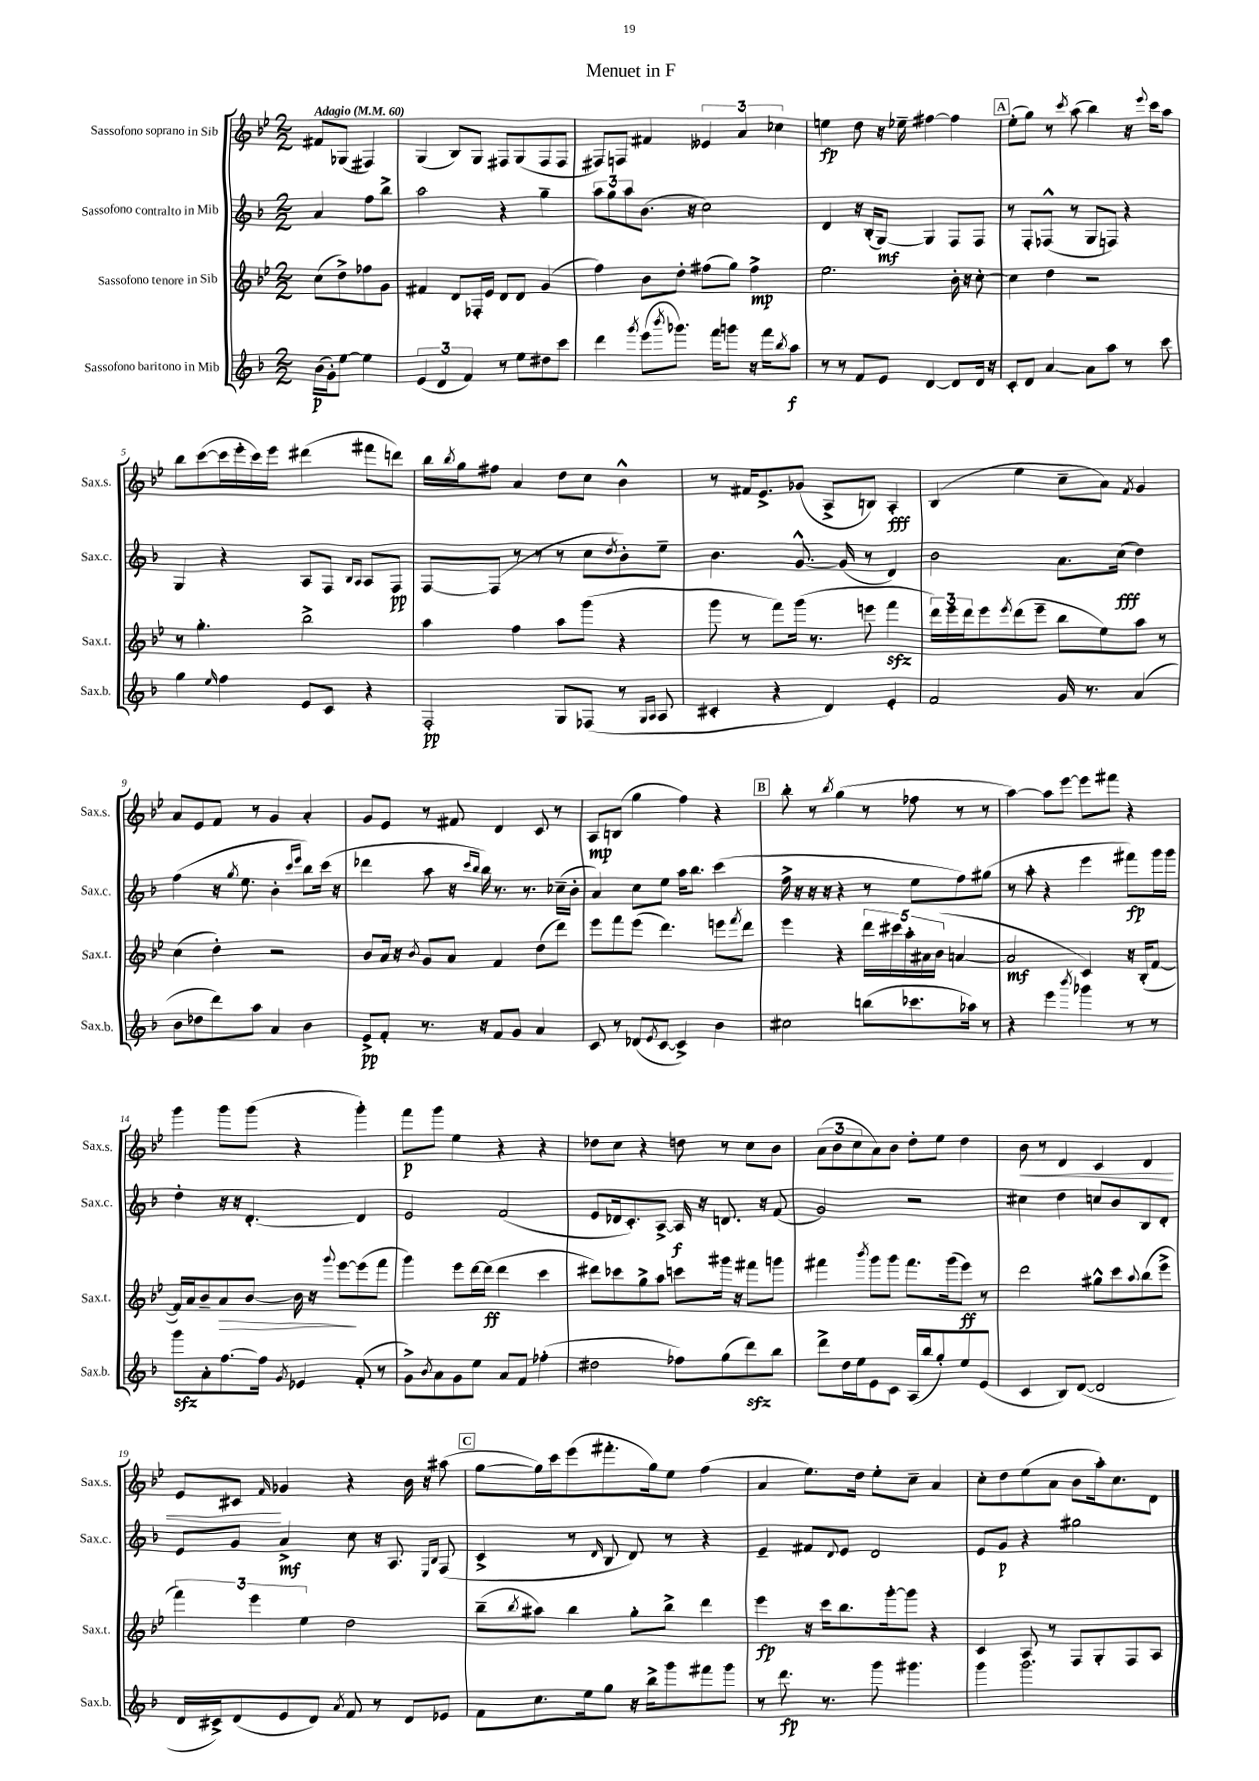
\header { title = "Menuet in F" }
<<
\new StaffGroup <<
\new Staff = "s0" \with { instrumentName = "Sassofono soprano in Sib" shortInstrumentName = "Sax.s." } {
    \clef treble \key bes \major \numericTimeSignature \time 2/2 \partial 2 \tempo "Adagio" 4 = 60
    fis'8 ges8( fis4) |
    g4( bes8) g8 fis8 g8( fis8 fis8 |
    fis8) f8 fis'4 \tuplet 3/2 { eeses'4 a'4 ces''4 } |
    e''4\fp d''8 r16 ees''16-- fis''4~ fis''4 |
    \mark \markup { \box "A" } ees''8-.( g''8) r8 \acciaccatura { c'''8 } a''8( bes''4) r16 \appoggiatura { ees'''8 } c'''16 a''8 |
    bes''8 c'''8~( c'''16 ees'''16-. c'''16) ees'''16 dis'''4( fis'''8 d'''8) |
    bes''16 \acciaccatura { bes''8 } g''16 fis''8 a'4 d''8 c''8 bes'4-^ |
    r8 fis'16 ees'8.-> ges'8( a8-> b8) a4-.\fff |
    bes4( ees''4 c''8-- a'8) \acciaccatura { f'8 } g'4 |
    a'8 ees'8 f'8 r8 g'4 a'4-. |
    g'8 ees'8 r8 fis'8 d'4 c'8 r8 |
    a8\mp b8( g''4 f''4) r4 |
    \mark \markup { \box "B" } bes''8-. r8 \acciaccatura { bes''8 } g''4( r8 fes''8 r8 r8 |
    a''4~) a''8 ees'''8~ ees'''8 fis'''8 r4 |
    g'''4 g'''8 g'''8( r4 g'''4-.) |
    f'''8\p g'''8 ees''4 r4 r4 |
    des''8 c''8 r4 d''8 r8 c''8 bes'8 |
    \tuplet 3/2 { a'8( bes'8 c''8 } a'8) bes'8 d''8-. ees''8 d''4 |
    bes'8\< r8 d'4 c'4 d'4 |
    ees'8 cis'8\! \grace { f'16 } ges'4 r4 bes'16 r16 ais''8( |
    \mark \markup { \box "C" } g''8~ g''16) c'''16 ees'''8( fis'''8.-. g''16) ees''8 f''4( |
    a'4 ees''8.) d''16 ees''8-. c''8-- a'4 |
    c''8-. d''8 ees''8( a'8 bes'8 a''16-.) c''8. d'8 \bar "|." |
}
\new Staff = "s1" \with { instrumentName = "Sassofono contralto in Mib" shortInstrumentName = "Sax.c." } {
    \clef treble \key f \major \numericTimeSignature \time 2/2 \partial 2
    a'4 f''8 bes''8-> |
    a''2 r4 g''4-- |
    \tuplet 3/2 { a''8 g''8 a''8 } bes'8.( r16 c''2) |
    d'4 r16 bes16-.( g8~\mf) g4 f8 f8 |
    \mark \markup { \box "A" } r8 f8-. fes8-^( r8 g8 f8) r4 |
    g4 r4 a8 f8 \grace { bes16 a16 } a8 f8\pp |
    f8~ f8( r8 r8 r8 c''8 \acciaccatura { d''8 } bes'8-.) e''8-- |
    bes'4. g'8.~-^ g'16( r8 d'4) |
    bes'2 a'8. c''16\fff( d''4) |
    f''4( r16 \acciaccatura { g''8 } e''8. bes'4-. \grace { c'''16 e'''16 } bes''8) c'''16( r16 |
    des'''4 a''8 r16 \grace { c'''16 bes''16 } bes''16) r8. r8. ces''16--( bes'16-. |
    a'4) c''8 e''8 a''16 bes''8. c'''4( |
    \mark \markup { \box "B" } f''16-> r16 r16 r16 r4 r8 e''8 f''8) gis''8( |
    r8 a''8-. r4 e'''4 fis'''8\fp) g'''16 g'''16 |
    d''4-. r16 r16 d'4.~-. d'4 |
    e'2 f'2( |
    e'8 des'16 c'8.-.) a8~-> a16\f r16 d'8. r16 f'8( |
    g'2) r2 |
    cis''4 d''4 c''8 bes'8 bes8 d'8-. |
    e'8 g'8 a'4->\mf c''8 r16 a8. \grace { e16 bes16 } f8( |
    \mark \markup { \box "C" } c'4-> r8 \grace { d'16 } bes8 d'8) r8 r4 |
    e'4-- fis'8 \appoggiatura { d'8 } e'8 d'2 |
    e'8 g'8\p r4 gis''2 \bar "|." |
}
\new Staff = "s2" \with { instrumentName = "Sassofono tenore in Sib" shortInstrumentName = "Sax.t." } {
    \clef treble \key bes \major \numericTimeSignature \time 2/2 \partial 2
    c''8( d''8->) fes''8 g'8 |
    fis'4 d'8 fes16-. ees'16 d'8 d'8 g'4( |
    f''4) bes'8 d''8-. fis''8( g''8) fis''4->\mp |
    ees''2. bes'16-. r16 c''8~-. |
    \mark \markup { \box "A" } c''4 d''4 r2 |
    r8 g''4.-. bes''2-> |
    a''4 f''4 a''8 g'''8( r4 |
    g'''8 r8 f'''8) g'''16( r8. e'''8 f'''4\sfz |
    \tuplet 3/2 { d'''16) ees'''16 d'''16 } ees'''8 \acciaccatura { ees'''8 } d'''8( ees'''8-- bes''8 ees''8) a''8 r8 |
    c''4( d''4-.) r2 |
    bes'8 a'16 r16 \acciaccatura { bes'8 } g'8 a'8 f'4 d''8( d'''8) |
    ees'''8 f'''8 ees'''8( d'''4.) e'''8 \acciaccatura { f'''8 } d'''8 |
    \mark \markup { \box "B" } ees'''4 r4 \tuplet 5/4 { d'''16 cis'''16 a''16-. ais'16 bes'16( } a'4~ |
    a'2\mf c'4) r16 bes16-.( f'8~ |
    f'16) a'16 bes'8-- a'8\> bes'8~ bes'16 r16 \appoggiatura { g'''8 } ees'''8~\! ees'''8( f'''8 |
    g'''4) ees'''8 d'''16~ d'''16\ff( d'''4 c'''4 |
    dis'''8) ces'''8 g''8-> a''8 c'''8 gis'''16 r16 fis'''8 g'''8 |
    fis'''4 \acciaccatura { bes'''8 } g'''8 g'''8 fis'''8. g'''16( ees'''8\ff) r8 |
    d'''2 gis''8-^ c'''8 \appoggiatura { a''8 } bes''8( ees'''8-> |
    \tuplet 3/2 { f'''4) ees'''4 ees''4 } d''2 |
    \mark \markup { \box "C" } bes''8--( \acciaccatura { bes''8 } ais''8) bes''4 g''8-. bes''8-> d'''4 |
    ees'''4\fp r16 c'''16 bes''8. g'''16~-. g'''8 r4 |
    c'4 a8 r8 f8 g8-. f8 a8 \bar "|." |
}
\new Staff = "s3" \with { instrumentName = "Sassofono baritono in Mib" shortInstrumentName = "Sax.b." } {
    \clef treble \key f \major \numericTimeSignature \time 2/2 \partial 2
    bes'16\p( g'16-.) e''8~ e''4 |
    \tuplet 3/2 { e'4( d'4 f'4) } r8 e''8 dis''8 c'''8 |
    d'''4 \acciaccatura { g'''8 } e'''8( \acciaccatura { bes'''8 } ges'''8.) f'''16 g'''8 r16 f'''16 \acciaccatura { bes''8 } a''8\f |
    r8 r8 f'8 e'8 d'4~ d'8 d'16 r16 |
    \mark \markup { \box "A" } c'8-. d'8 a'4~ a'8 a''8 r8 c'''8 |
    g''4 \grace { e''16 } f''4 e'8 c'8 r4 |
    f2-.\pp g8 fes8( r8 \grace { g16 a16 } a8 |
    cis'4-. r4 d'4) e'4-. |
    f'2 g'16 r8. a'4( |
    bes'8 des''8 d'''8) a''8 a'4 bes'4 |
    e'8->\pp f'8-. r8. r16 f'8 g'8 a'4 |
    c'8 r8 des'8( \acciaccatura { e'8 } c'8~ c'4->) bes'4 |
    \mark \markup { \box "B" } cis''2 b''8( ces'''8. aes''16) r8 |
    r4 e'''4 \acciaccatura { bes'''8 } ges'''4 r8 r8 |
    g'''8\sfz a'8-. f''8.~ f''16 \acciaccatura { g'8 } ees'4 f'8-.( r8 |
    g'8->) \acciaccatura { bes'8 } a'8 g'8 e''8 a'8 f'8 fes''4-.( |
    dis''2 fes''8) g''8( d'''8\sfz) bes''8 |
    d'''8-> d''16 e''16 e'8 c'8 a16( bes''16 g''8-.) e''8 e'8( |
    c'4 bes8) d'8~( d'2 |
    d'16 cis'16->) d'8( e'8 d'8) \acciaccatura { a'8 } f'8 r8 d'8 ees'8 |
    \mark \markup { \box "C" } f'8 c''8. e''16 g''8 r16 bes''16-> g'''8 fis'''8 g'''8 |
    r8 d'''8.\fp r8. g'''8 gis'''4. |
    g'''4 g'''2. \bar "|." |
}
>>
>>
